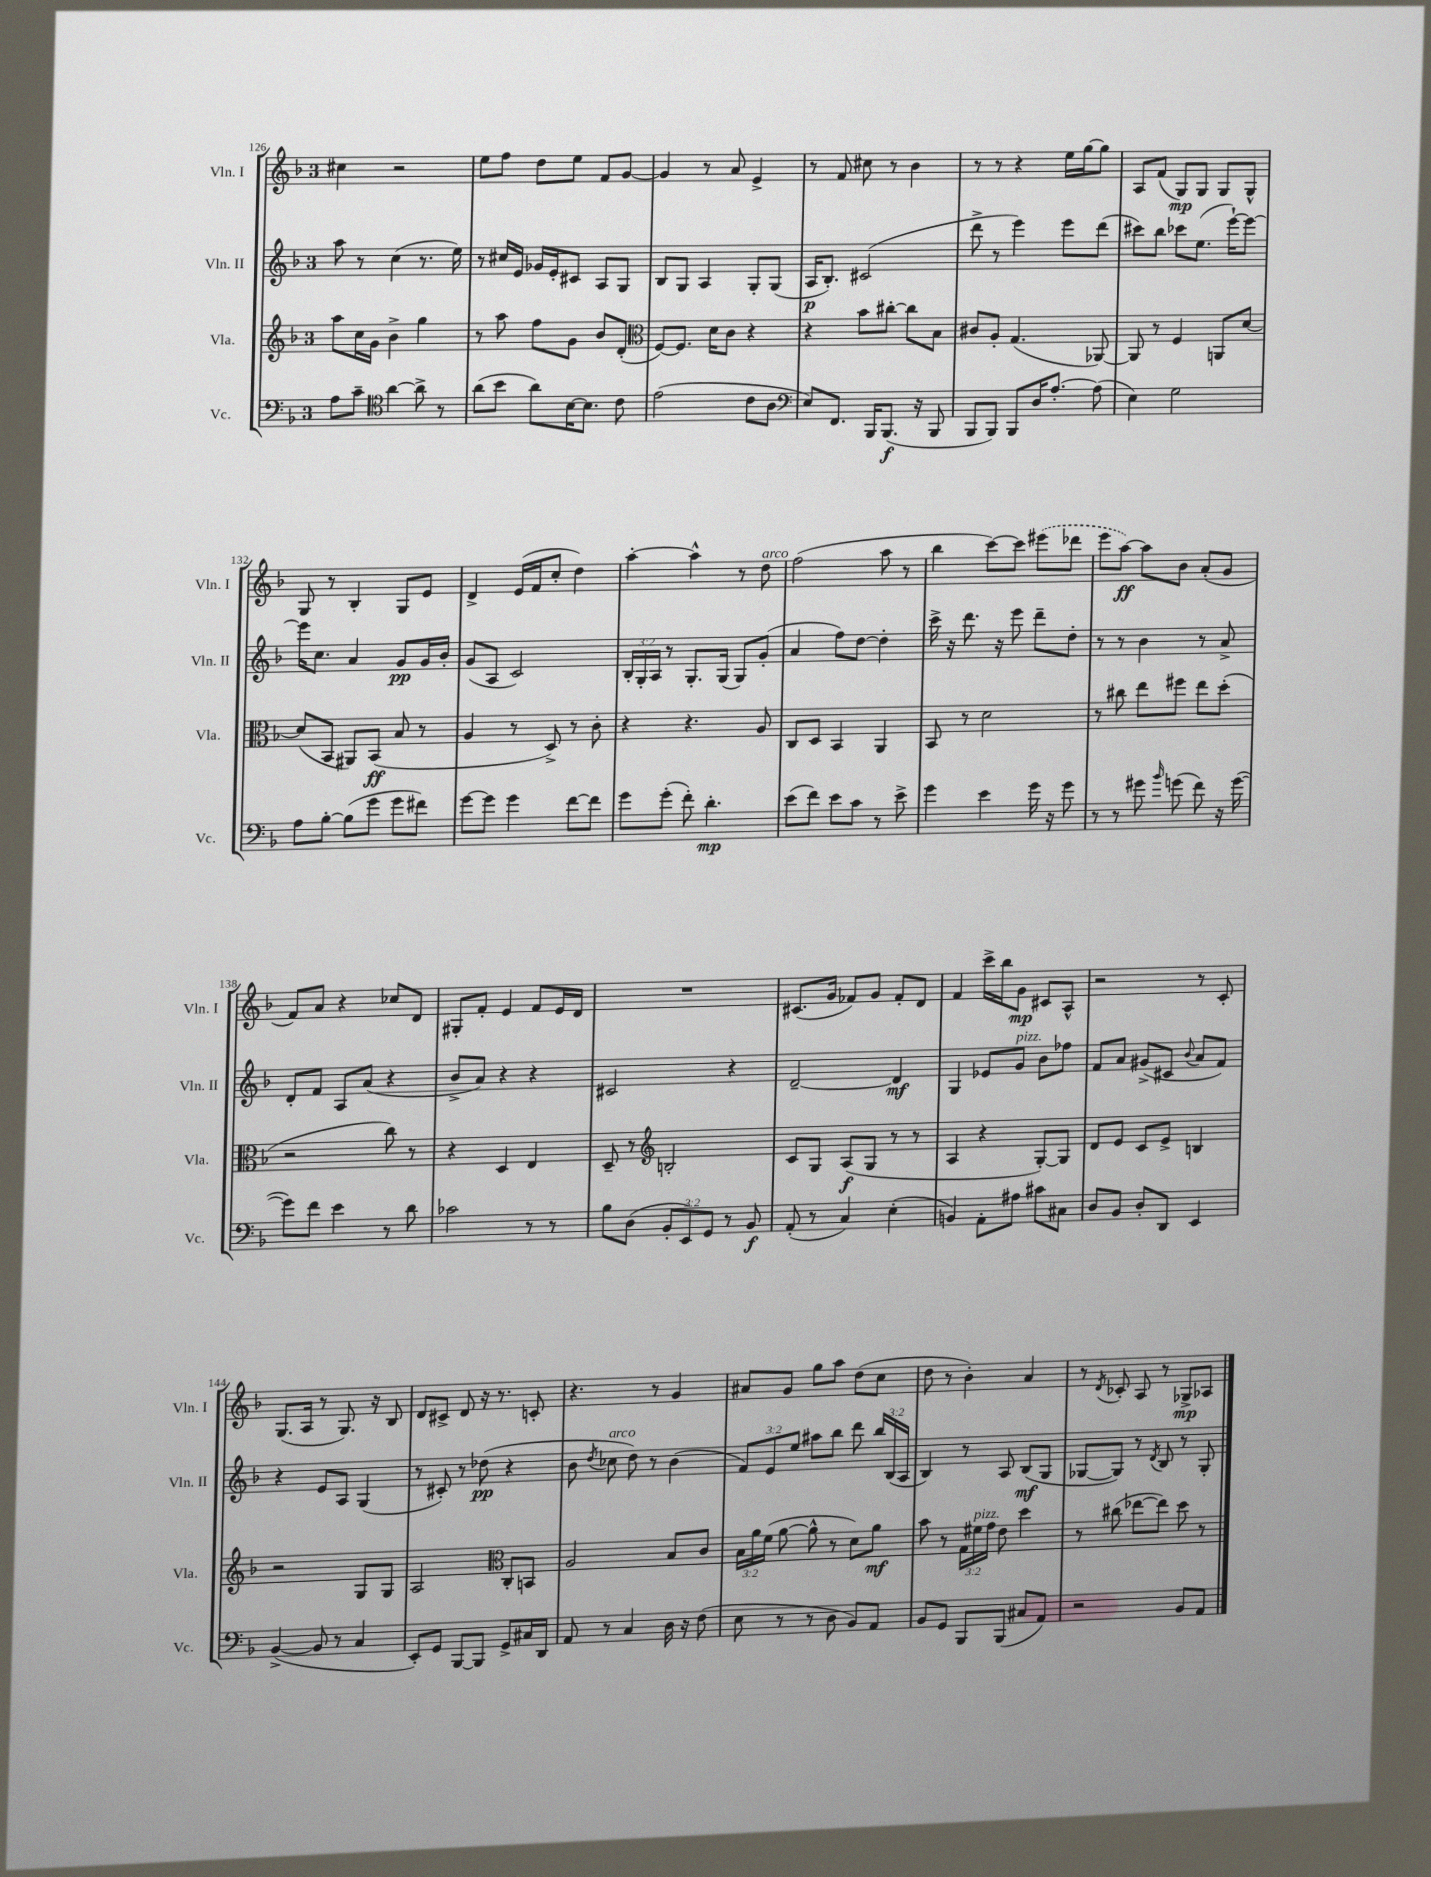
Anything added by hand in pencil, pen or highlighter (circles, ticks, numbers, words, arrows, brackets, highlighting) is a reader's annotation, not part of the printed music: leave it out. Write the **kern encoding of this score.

**kern	**kern	**kern	**kern
*staff4	*staff3	*staff2	*staff1
*clefF4	*clefG2	*clefG2	*clefG2
*k[b-]	*k[b-]	*k[b-]	*k[b-]
*M3/4	*M3/4	*M3/4	*M3/4
8A	8aa	8aa	4cc#
8c~	16cc	8r	.
.	16g	.	.
*clefC4	*	*	*
[4a	4b-^	(4cc	2r
8a^]	4gg	8.r	.
8r	.	.	.
.	.	16ee)	.
=	=	=	=
(8a	8r	8r	8ee
8b-	8aa	16cc#	8ff
.	.	16e	.
8a)	8ff	16g-	8dd
.	.	16e'	.
[16B-	8g	8c#	8ee
8.B-]	.	.	.
.	8b-	8A	8f
8c	(8d'	8G	[8g
=	=	=	=
*	*clefC3	*	*
(2e	[8F)	8B-	4g]
.	8.F]	8G	.
.	.	4A	8r
.	16d	.	.
.	8c	.	8a
8c	4r	8G'	4e^
8A	.	(8G	.
=	=	=	=
*clefF4	*	*	*
8E)	4r	16A	8r
.	.	8.B-')	.
8.FF	.	.	8f
.	8b-	(2c#	8cc#
16BBB-	.	.	.
(8.BBB-	[8cc#'	.	8r
.	8cc#]	.	4b-
16r	.	.	.
8BBB-	8B-	.	.
=	=	=	=
8BBB-	8c#	8ddd^	8r
8BBB-)	8A'	8r	8r
8BBB-	(4.G	4eee)	4r
16D	.	.	.
[8.A'	.	.	.
.	.	8eee	16ee
.	.	.	[16gg
(8A]	[8AA-)	(8ddd	8gg]
=	=	=	=
4E)	8AA-]	8ccc#)	8A
.	8r	8bb-	(8f
2G	4F	8ccc-	8G)
.	.	(8.ee	8G
.	8AA	.	8G
.	.	[16eee`)	.
.	[8d	8eee_	8G^^
=	=	=	=
8A	(8d]	16eee]	8G
.	.	8.cc	.
[8B-'	8BB-	.	8r
(8B-]	8AA#)	4a	4B-'
8g	(8BB-	.	.
8g	8B-	8g	8G
8f#)	8r	16g	8e
.	.	16b-'	.
=	=	=	=
[8g	4A	(8g	4d^
8g]	.	8A	.
4g	8r	2c)	(16e
.	.	.	16f
.	8D^)	.	8cc'
[8f	8r	.	4dd)
8f]	8c'	.	.
=	=	=	=
8g	4r	24B-'	[4aa'
.	.	24G'	.
.	.	24A	.
(8g'	.	8r	.
8f')	4.r	8.G'	4aa^^]
4.d'	.	.	.
.	.	(16G	.
.	.	8G)	8r
.	8A	(8g'	8dd
=	=	=	=
(8e	8C	4a	(2ff
8f)	8D	.	.
8e	4BB-	8ff)	.
8c	.	[8dd	.
8r	4AA	4dd']	8aa
8e^	.	.	8r
=	=	=	=
4g	8BB-	16ccc^	4bb-
.	.	16r	.
.	8r	8.ddd	.
4e	2d	.	[8ccc)
.	.	16r	.
.	.	8eee	8ccc]
16g	.	8ddd~	(8eee#
16r	.	.	.
8g	.	8dd'	8ddd-
=	=	=	=
8r	8r	8r	8eee
8r	8cc#	8r	[8aa)
8g#	8ee	4b-	8aa]
16qqb-	.	.	.
(8g	8ff#	.	8b-
8f)	8ee	8r	(8a'
16r	(8dd'	8a^	8g
([16g	.	.	.
=	=	=	=
8g])	2r	8d'	8f)
8f	.	8f	8a
4e	.	8A	4r
.	.	(8a	.
8r	8cc)	4r	8cc-
8d	8r	.	8d
=	=	=	=
2c-	4r	8b-^	8G#'
.	.	8a)	8f'
.	4D	4r	4e
8r	4E	4r	8f
8r	.	.	16e
.	.	.	16d
=	=	=	=
8B-	8D~	2c#	2.r
(8D	8r	.	.
*	*clefG2	*	*
12BB-'	2B'	.	.
12EE)	.	.	.
12GG	.	.	.
8r	.	4r	.
8BB-	.	.	.
=	=	=	=
(8AA'	8c	[2d~	(8.c#
8r	8G	.	.
.	.	.	16g
4C)	(8A	.	8f-)
.	8G	.	8g
(4E'	8r	4d]	8f-'
.	8r	.	8d
=	=	=	=
4BB)	4A	4G	4f
8AA'	4r	8e-	16ccc^
.	.	.	16bb-
8A#	.	8g	8g
8c#	[8G')	8b-	8c#
8C#	8G]	8ff-	8A^^
=	=	=	=
8D	8d	8f	2r
8BB-	8e	8a	.
8D'	8c	(8g#^	.
8DD	8e^	8c#	.
.	.	8qqb-	.
4EE	4B	8a	8r
.	.	8f)	8c'
=	=	=	=
([4BB-^	2r	4r	(8.G
.	.	.	16A
8BB-]	.	8e	8r
8r	.	8A	8.G)
4C	8G	(4G	.
.	.	.	16r
.	8G	.	8B-
=	=	=	=
8EE')	2A	8r	8d
8GG	.	8c#')	8c#^
[8BBB-	.	8r	8d
8BBB-]	.	(8dd-	16r
.	.	.	8.r
*	*clefC3	*	*
8GG^	8C'	4r	.
16C#	8BB	.	8c'
16DD	.	.	.
=	=	=	=
8AA	2A	8b-	4.r
.	.	8qdd	.
8r	.	8cc-	.
4C	.	8dd)	.
.	.	8r	8r
16D	8B-	(4b-	4g
16r	.	.	.
(8F	8c	.	.
=	=	=	=
8E	24B-	12f)	8a#
.	24a	.	.
.	(24f	12e	.
8r	[8a	.	8g
.	.	12ee	.
8r	8a^^]	8aa#	8gg
8D	8r	8bb-	8aa
8BB-)	8d)	8ddd	(8dd
8AA	8a	24bb-	8cc
.	.	(24B-	.
.	.	24A	.
=	=	=	=
8BB-	8b-	4B-)	8dd
8GG	8r	.	8r
8BBB-	24G	8r	4b-')
.	24f#	.	.
.	24g	.	.
(8BBB-	8e	8A	.
8C#	4dd	(8B-	4a
8AA)	.	8G	.
=	=	=	=
2r	8r	[8G-	8r
.	.	.	8qd
.	(8cc#	8G-])	8c-'
.	[8ee-	8r	8A
.	.	8qd	.
.	8ee-])	8B-	8r
8BB-	8dd	8r	8G-^
8AA	8r	8G-'	8A-
==	==	==	==
*-	*-	*-	*-
